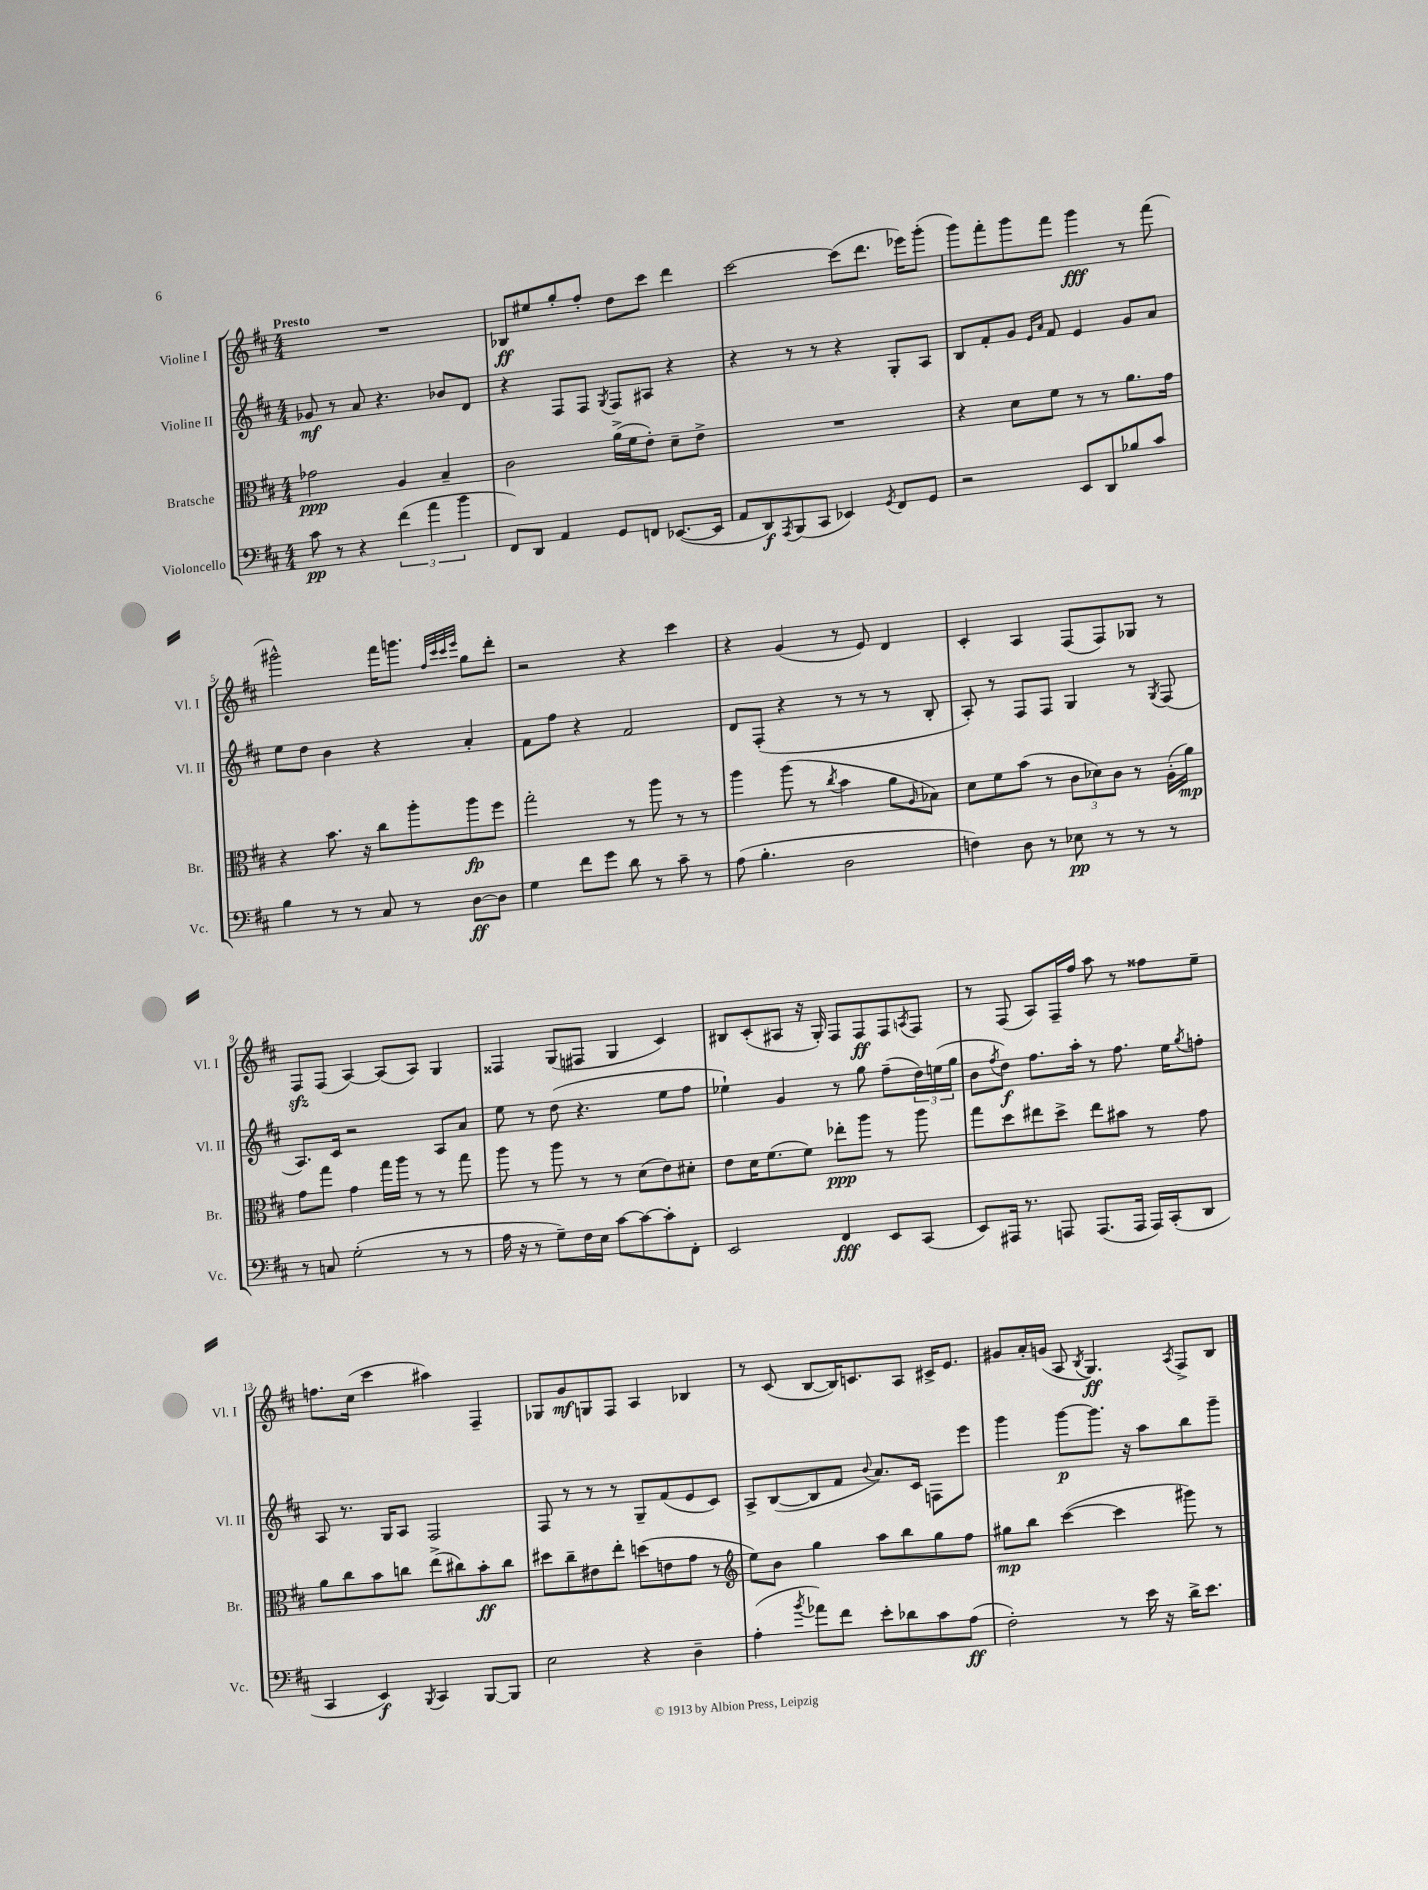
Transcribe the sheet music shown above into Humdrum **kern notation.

**kern	**kern	**kern	**kern
*staff4	*staff3	*staff2	*staff1
*clefF4	*clefC3	*clefG2	*clefG2
*k[f#c#]	*k[f#c#]	*k[f#c#]	*k[f#c#]
*M4/4	*M4/4	*M4/4	*M4/4
8c#	2g-	8g-	1r
8r	.	8r	.
4r	.	8a	.
.	.	4.r	.
(6f#	4A	.	.
6a	.	.	.
.	4B~	8b-	.
6b	.	.	.
.	.	8d	.
=	=	=	=
8FF#)	2c#	4r	8B-
8DD	.	.	8ee#
4AA	.	8F#	8gg'
.	.	8F#	8ff#'
.	.	8qG	.
8GG	(16a^	8F#	8dd
.	16f#	.	.
8FF	8e')	8A#	8ccc#
([8.EE-	8d~	4r	4ddd
.	8e^	.	.
16EE-]	.	.	.
=	=	=	=
8AA	1r	4r	[2ccc#
8DD)	.	.	.
8qAAA	.	.	.
(8BBB	.	8r	.
8CC#	.	8r	.
4EE-)	.	4r	(8ccc#]
.	.	.	8.ddd
8qGG	.	.	.
8FF#	.	8G'	.
.	.	.	16eee-)
8GG	.	8A	(8ggg'
=	=	=	=
2r	4r	8B	8ggg)
.	.	8f#'	8fff#'
.	8d	8g	8ggg
.	.	16qqe	.
.	.	16qqa	.
.	8f#	8f#	8fff#
8EE	8r	4e	4ggg
8DD	8r	.	.
8B-	8.a	8g	8r
8c#	.	8a	(8fff#
.	16g	.	.
=	=	=	=
4B	4r	8ee	2ggg#^^)
.	.	8dd	.
8r	8.b	4b	.
8r	.	.	.
.	16r	.	.
8C#	8cc#	4r	16fff#
.	.	.	8.ggg
8r	8aa'	.	.
.	.	.	32qqff#
.	.	.	32qqccc#
.	.	.	32qqccc#
.	.	.	32qqeee
[8D	8aa	4a'	8gg
8D]	8ff#	.	8ddd'
=	=	=	=
4G	2gg'	8f#	2r
.	.	8ff#	.
8f#	.	4r	.
8g	.	.	.
8d	8r	2f#	4r
8r	8aa	.	.
8c#~	8r	.	4ccc#
8r	8r	.	.
=	=	=	=
(8A	4aa	8d	4r
4.B'	.	(8F#'	.
.	(8aa	4r	(4g
.	8r	.	.
.	8qcc#	.	.
2D	4b	8r	8r
.	.	8r	8e)
.	8a	8r	4d
.	16qqA	.	.
.	8B-)	8B'	.
=	=	=	=
4F)	8d	8A')	4c#'
.	8f#	8r	.
8D	(8b	8F#	4A
8r	8r	8F#	.
8E-	12c#	4G	(8F#
.	12d-)	.	.
8r	.	.	8F#)
.	12c#	.	.
8r	8r	8r	8G-
.	.	8qG	.
8r	(16A'	(8F#	8r
.	16a)	.	.
=	=	=	=
8r	8g	8.A)	8F#
8C	8gg	.	(8F#
.	.	16c#	.
(2G'	4g	2r	[4A)
.	16gg	.	(8A]
.	16aa	.	.
.	8r	.	8A)
8r	8r	8A	4G
8r	8gg	8a	.
=	=	=	=
16A	8aa	8ee	4F##
16r	.	.	.
8r	8r	8r	.
8G~)	8aa	(8dd	(8G
16F#	8r	4.r	8F#
16E	.	.	.
[8c#	8r	.	4G
8c#_	(8d	.	.
8c#']	8e)	8ee	4c#)
8FF#'	8d#'	8ff#	.
=	=	=	=
2EE	8e	4ee-`)	8B#
.	16d	.	(8c#'
.	(8.f#	.	.
.	.	4g	8A#
.	8f#)	.	16r
.	.	.	16G')
4FF#	8ee-'	8r	8F#
.	8aa	8gg	8F#
8EE	8r	(8ff#~	8F#
.	.	.	8qA
(8CC#	8aa	24dd)	8F#
.	.	(24ee	.
.	.	24gg	.
=	=	=	=
8EE)	8gg	8b	8r
.	.	8qff#	.
16AAA#	8dd	8dd)	(8F#
8.r	.	.	.
.	8ee#	8.ff#	8A)
8AAA	8dd^	.	16F#~
.	.	16aa'	16ff#
(8.AAA	8ee#	8r	8aa
.	8b#	8.ff#	8r
16AAA	.	.	.
16AAA)	8r	.	8ff##
(16CC#'	.	16ee	.
.	.	8qgg	.
8DD	8g	8ff'	8ee~
=	=	=	=
4CC#	8a	8A	8.ff
.	8cc#	8.r	.
.	.	.	(16cc#
4EE)	8b	.	4ccc#
.	.	16G	.
.	8cc	8A	.
8qBBB	.	.	.
4CC#	(8ee^	2F#	4aa#)
.	8cc#)	.	.
[8BBB	8b'	.	4F#~
8BBB]	8cc#	.	.
=	=	=	=
2E	8dd#	8F#	8G-
.	8cc#~	8r	8g
.	8e#	8r	8G
.	8ee'	8r	8F#
4r	(8dd	8G~	4A
.	8e	(8f#	.
4D~	8g	8e	4B-
.	8r	8c#)	.
=	=	=	=
*	*clefG2	*	*
(4A'	8ee)	8A^	8r
.	8b	([8B	(8c#
8qb	.	.	.
8a-)	4gg	8B]	[8B
8f#	.	8f#	16B])
.	.	.	8.c
.	.	8qqb	.
8e'	8aa	8.a)	.
8d-	8bb	.	8A
.	.	16c#	.
8c#	8gg	8F	16c#^
.	.	.	8.e
(8A	8ff#	8eee	.
=	=	=	=
2F#')	8gg#	4ggg	8g#
.	8bb	.	16a'
.	.	.	(16g
.	([4ccc#	[8ggg	8A
.	.	.	8qB
.	.	8.ggg]	4.G)
8r	4ccc#]	.	.
.	.	16r	.
16e	.	8aa	.
16r	.	.	.
.	.	.	8qA
16d^	8ggg#)	8bb	8F#^
8.e	.	.	.
.	8r	8ggg~	8B
==	==	==	==
*-	*-	*-	*-
